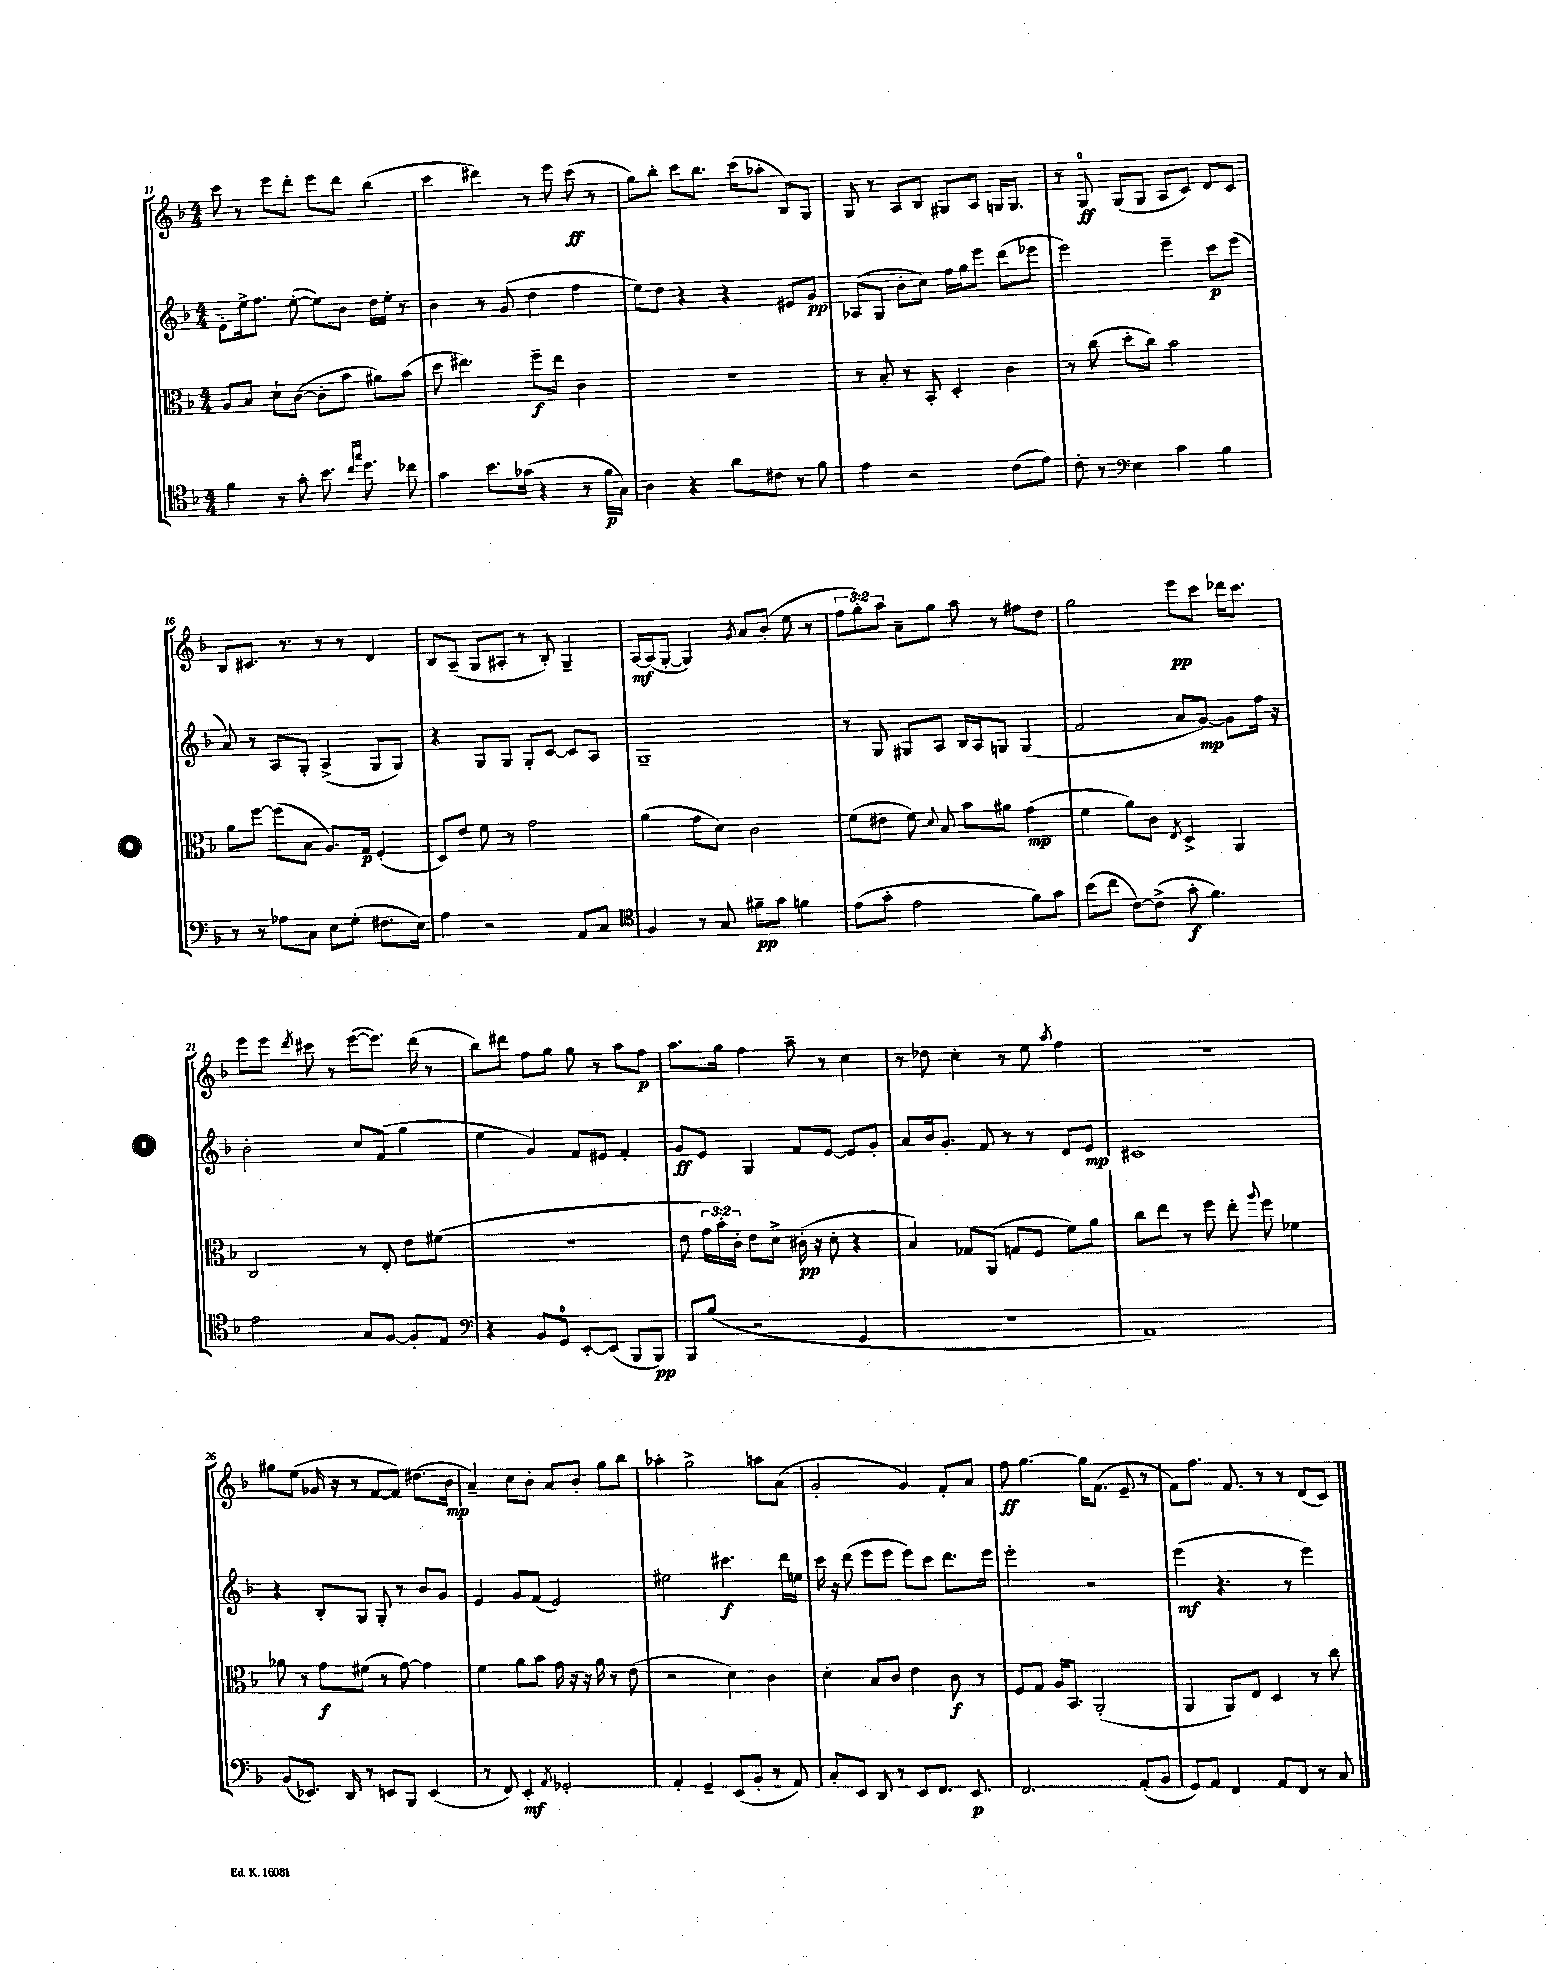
<<
\new StaffGroup <<
\new Staff = "s0" {
    \clef treble \key f \major \numericTimeSignature \time 4/4 \override Staff.TupletNumber.text = #tuplet-number::calc-fraction-text
    \autoBeamOff c'''8 r8 e'''8[ d'''8]-. e'''8[ d'''8] bes''4( |
    c'''4 dis'''4) r8 e'''8 c'''8\ff( r8 |
    g''8[) bes''8]-. c'''8[ bes''8.] c'''16[( aes''8]-. bes8[) g8] |
    g8 r8 a8[ bes8] gis8[ a8] g16[ g8.] |
    r8 g8-0\ff g8[( g8] a8[ c'8]) d'8[ c'8] |
    bes8[ cis'8.] r8. r8 r8 d'4 |
    bes8[ a8]--( g8[ ais8]-. r8 bes8-.) g4-- |
    a16[~\mf a16( g8]~-. g4) \acciaccatura { g'8 } a'8[ bes'8]-.( e''8 r8 |
    \tuplet 3/2 { f''8[ g''8-.) a''8] } a'8[-- g''8] a''8 r8 fis''8[ d''8] |
    g''2 e'''8[\pp c'''8] des'''16[ c'''8.] |
    e'''8[ e'''8] \acciaccatura { d'''8 } cis'''8 r8 e'''8[~( e'''8.]) d'''16( r8 |
    bes''8[) dis'''8] f''8[ g''8] g''8 r8 a''8[ f''8]\p |
    a''8.[ g''16] f''4 a''8-- r8 c''4 |
    r8 des''8 c''4-. r8 e''8 \acciaccatura { a''8 } f''4 |
    R1 |
    gis''8[ e''8]( ges'16 r16 r8 f'8[~ f'8]) dis''8.[( bes'16]\mp |
    a'4--) c''8[ bes'8]-. a'8[ bes'8]-. g''8[ bes''8] |
    aes''4-. g''2-> a''8[ a'8]( |
    g'2-. g'4) f'8[-. a'8] |
    f''8\ff g''4.~ g''16[ f'8.]( e'8-- r8 |
    f'8[) f''8.] f'8. r8 r8 d'8[( c'8]) \bar "|." |
}
\new Staff = "s1" {
    \clef treble \key f \major \numericTimeSignature \time 4/4
    \autoBeamOff e'8[-. e''16-> f''8.] e''8~-.( e''8[) bes'8] d''16[ e''16]-. r8 |
    bes'4 r8 g'8( d''4 f''4 |
    e''8[) d''8] r4 r4 eis'8[ g'8]\pp |
    aes8[( g8] bes'8[-. c''8]) f''16[ g''16 e'''8] d'''8[( ees'''8] |
    e'''2) e'''4-- c'''8[\p e'''8]( |
    a'8) r8 a8[ g8]-. a4->( g8[ g8]) |
    r4 g8[ g8] g8[-. c'8]~ c'8[ a8] |
    g1-- |
    r8 g8 gis8[ a8] bes16[ a16 g8] g4( |
    f'2 a'8[ g'8]~\mp) g'8[ f''16] r16 |
    bes'2-. c''8[ f'8]( g''4 |
    e''4 g'4) f'8[ eis'8] f'4-. |
    g'8[\ff e'8] g4 f'8[ e'8]~ e'8[ g'8]-. |
    a'8[ bes'16 g'8.]-. f'8 r8 r8 d'8[ e'8]\mp |
    cis'1 |
    r4 bes8[-. g8] g8-. r8 bes'8[ g'8] |
    e'4 g'8[ f'8]( e'2) |
    eis''2 cis'''4.\f d'''16[ e''16] |
    c'''16 r16 d'''8( e'''8[ e'''8] e'''8[) c'''8] d'''8.[ e'''16] |
    e'''2-. r2 |
    e'''4\mf( r4. r8 e'''4) \bar "|." |
}
\new Staff = "s2" {
    \clef alto \key f \major \numericTimeSignature \time 4/4 \override Staff.TupletNumber.text = #tuplet-number::calc-fraction-text
    \autoBeamOff a8[ bes8] d'8[-! c'8]~( c'8[-. bes'8] ais'8[) bes'8]( |
    d''8 eis''4.) f''8[--\f eis''8] c'4 |
    R1 |
    r8 bes8-. r8 bes,8-. d4-. c'4 |
    r8 c''8( d''8[-. c''8]) bes'2 |
    a'8[ f''8]~ f''8[( bes8] a8.[) g16]\p f4-.( |
    d8[) e'8] f'8 r8 g'2 |
    a'4( g'8[ d'8]) c'2 |
    f'8[( eis'8] f'8) \appoggiatura { d'8 } bes8 bes'8[ ais'8] g'4\mp( |
    f'4 a'8[) c'8] \acciaccatura { e8 } d4-> a,4 |
    c2 r8 e8-. e'8[ fis'8]( |
    R1 |
    e'8 \tuplet 3/2 { g'16[ bes'16-.) c'16]-. } e'8[ d'8]-> cis'16-.\pp( r16 d'8-. r4 |
    bes4) ges8[ a,8]( g8[ f8] f'8[) a'8] |
    c''8[ e''8] r8 f''8 e''8-. \appoggiatura { a''8 } f''8 fes'4 |
    aes'8 r8 g'8[\f fis'8]( r8 g'8~) g'4 |
    f'4 a'8[ bes'8] g'16 r16 r16 a'16 r8 e'8( |
    r2 d'4) c'4 |
    d'4-. bes8[ c'8] e'4 c'8\f r8 |
    f8[ g8] a16[ bes,8.] a,2-.( |
    a,4 a,8[) e8] d4 r8 c''8 \bar "|." |
}
\new Staff = "s3" {
    \clef tenor \key f \major \numericTimeSignature \time 4/4
    \autoBeamOff f'4 r8 g'8-. bes'8. \grace { c''16[ g''16] } d''8. ces''8 |
    g'4 bes'8.[ ges'16]( r4 r8 f'16[\p g16]) |
    a4 r4 a'8[ cis'8] r8 f'8 |
    e'4 r2 c'8[( e'8]) |
    c'8-. r8 \clef bass e4 c'4 bes4 |
    r8 r8 aes8[ c8] e8[ g8]-.( fis8.[ e16]) |
    a4 r2 a,8[ c8] |
    \clef tenor f4 r8 g8 fis'8[--\pp g'8] f'4 |
    e'8[( g'8]-. e'2 f'8[) g'8] |
    bes'8[( c''8] c'8[~) c'8]->( g'8-.\f f'4.) |
    e'2 g8[ f8]~ f8[-. e8] |
    \clef bass r4 bes,8[ g,8]-0 e,8[~-. e,8]( bes,,8[ bes,,8]\pp) |
    bes,,8[ bes8]( r2 g,4 |
    R1 |
    a,1) |
    bes,8[( ees,8.]) d,16 r8 e,8[ bes,,8] e,4( |
    r8 f,8) e,4-.\mf \acciaccatura { a,8 } ges,2-. |
    a,4-. g,4-- e,8[( bes,8]-. r8 a,8) |
    c8[-. e,8] d,8 r8 e,8[ f,8.] e,8.\p |
    f,2. a,8[-.( bes,8] |
    g,8[) a,8] f,4 a,8[ f,8] r8 c8 \bar "|." |
}
>>
>>
\layout { \context { \Score currentBarNumber = #11 } }
